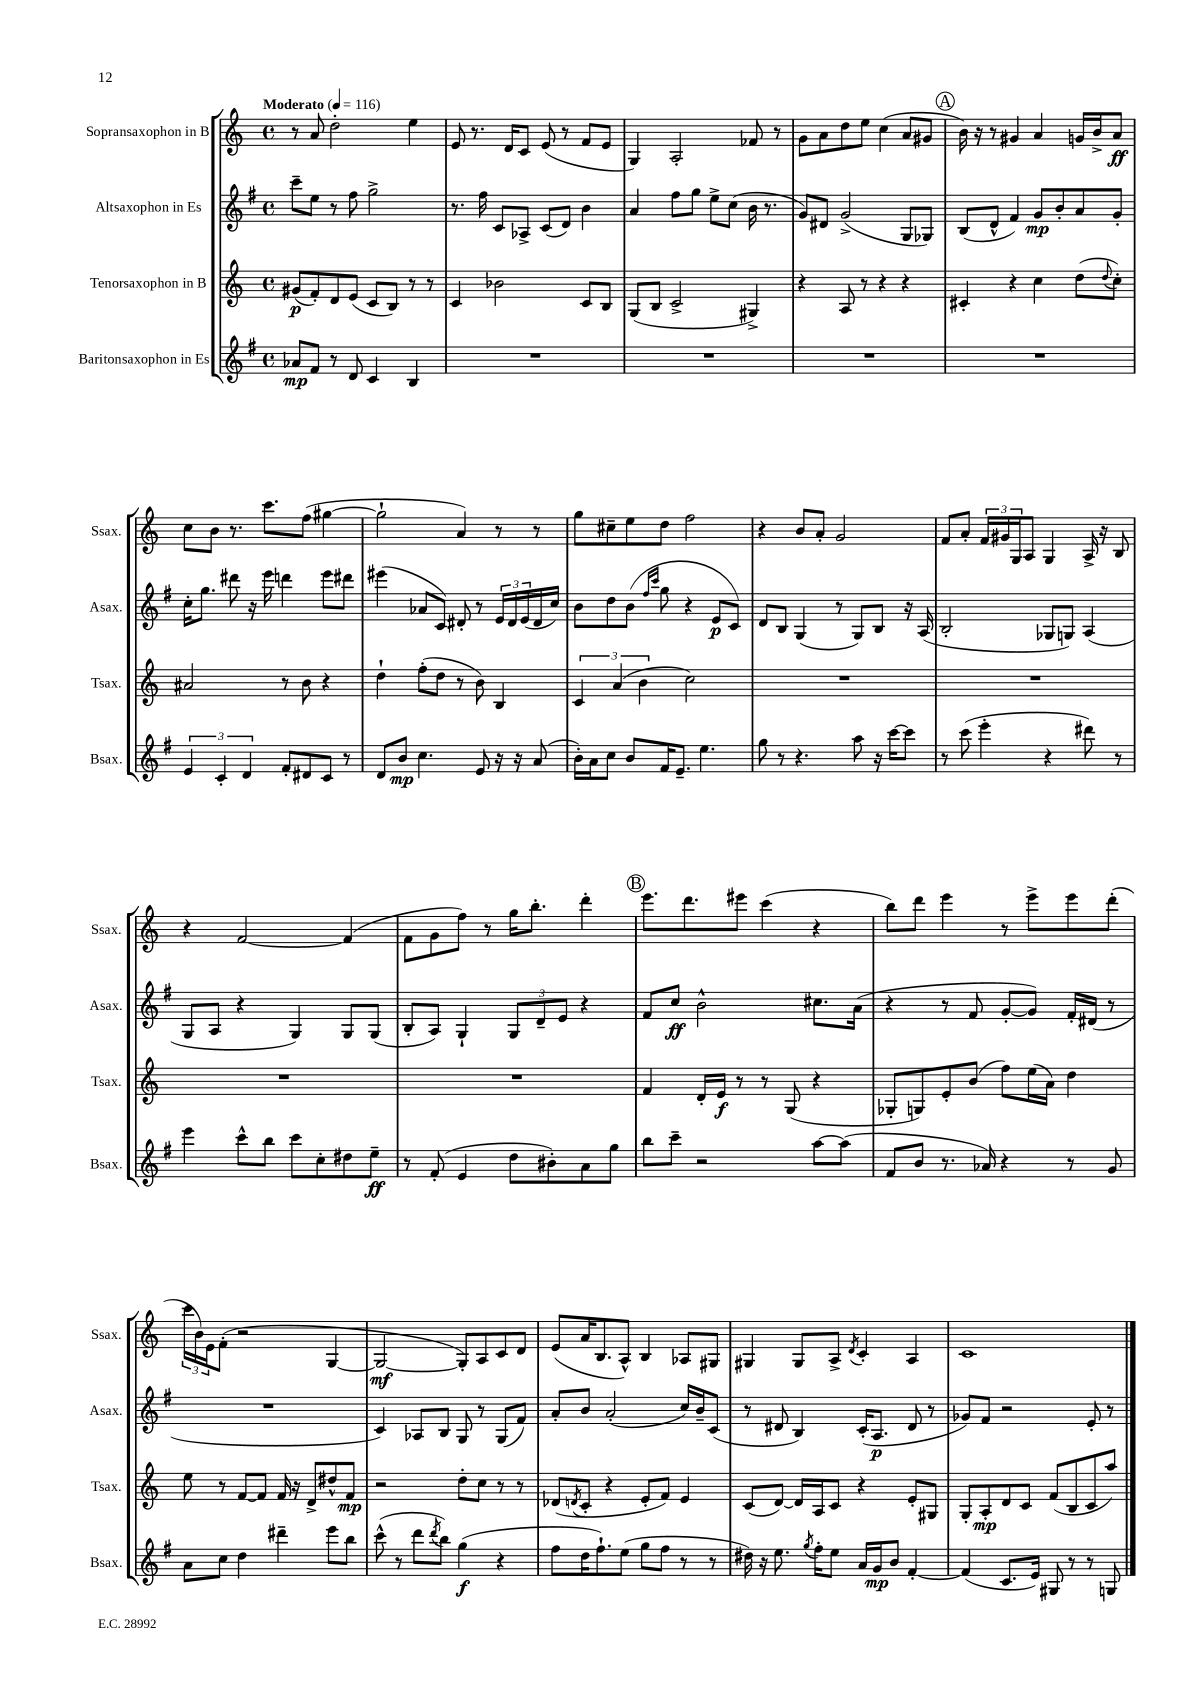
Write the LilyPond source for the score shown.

<<
\new StaffGroup <<
\new Staff = "s0" \with { instrumentName = "Sopransaxophon in B" shortInstrumentName = "Ssax." } {
    \clef treble \key c \major \defaultTimeSignature \time 4/4 \tempo "Moderato" 4 = 116
    r8 a'8 d''2-. e''4 |
    e'8 r8. d'16 c'8 e'8( r8 f'8 e'8 |
    g4) a2-. fes'8 r8 |
    g'8 a'8 d''8 e''8 c''4( a'8 gis'8 |
    \mark \markup { \circle "A" } b'16) r16 r8 gis'4 a'4 g'16 b'16-> a'8\ff |
    c''8 b'8 r8. c'''8. f''8( gis''4~ |
    gis''2-! a'4) r8 r8 |
    g''8 cis''8-- e''8 d''8 f''2 |
    r4 b'8 a'8-. g'2 |
    f'8 a'8-. \tuplet 3/2 { f'16 gis'16 g16 } a8 g4 a16-> r16 b8 |
    r4 f'2~ f'4( |
    f'8 g'8 f''8) r8 g''16 b''8.-. d'''4-. |
    \mark \markup { \circle "B" } e'''8. d'''8. eis'''8 c'''4( r4 |
    b''8) d'''8 e'''4 r8 e'''8-> e'''8 d'''8-.( |
    \tuplet 3/2 { c'''16 b'16) e'16 } f'8-.( r2 g4~ |
    g2~\mf g8-.) a8 c'8 d'8 |
    e'8( a'16 b8. a8-^) b4 aes8 gis8 |
    gis4 gis8 a8-> \acciaccatura { d'8 } c'4-. a4 |
    c'1 \bar "|." |
}
\new Staff = "s1" \with { instrumentName = "Altsaxophon in Es" shortInstrumentName = "Asax." } {
    \clef treble \key g \major \defaultTimeSignature \time 4/4
    c'''8-- e''8 r8 fis''8 g''2-> |
    r8. fis''16 c'8 aes8-> c'8( d'8) b'4 |
    a'4 fis''8 g''8 e''8-> c''8( b'16 r8. |
    g'8) dis'8 g'2->( g8 ges8) |
    \mark \markup { \circle "A" } b8( d'8-^ fis'4) g'8\mp b'8-. a'8 g'8-. |
    c''16-. g''8. dis'''8 r16 e'''16 d'''4 e'''8 dis'''8 |
    eis'''4( aes'8 c'8) dis'8-. r8 \tuplet 3/2 { e'16 dis'16 e'16( } dis'16 c''16) |
    b'8 d''8 b'8( \grace { fis''16 c'''16 } g''8 r4 e'8\p c'8) |
    d'8 b8 g4( r8 g8) b8 r16 a16( |
    b2-. ges8 g8) a4( |
    g8 a8 r4 g4) g8 g8( |
    b8-. a8) g4-! \tuplet 3/2 { g8 d'8-- e'8 } r4 |
    \mark \markup { \circle "B" } fis'8 c''8\ff b'2-^ cis''8. a'16( |
    r4 r8 fis'8 g'8~-. g'8) fis'16-. dis'16( r8 |
    R1 |
    c'4) aes8 b8 g8 r8 g8( fis'8) |
    a'8-. b'8 a'2-.( c''16) b'16-- c'8( |
    r8 dis'8 b4) c'16-.( a8.\p dis'8 r8 |
    ges'8) fis'8 r2 e'8-. r8 \bar "|." |
}
\new Staff = "s2" \with { instrumentName = "Tenorsaxophon in B" shortInstrumentName = "Tsax." } {
    \clef treble \key c \major \defaultTimeSignature \time 4/4
    gis'8\p( f'8-.) d'8 e'8( c'8 b8) r8 r8 |
    c'4 bes'2 c'8 b8 |
    g8( b8 c'2-> gis4->) |
    r4 a8 r8 r4 r4 |
    \mark \markup { \circle "A" } cis'4-. r4 c''4 d''8( \appoggiatura { d''8 } c''8-.) |
    ais'2 r8 b'8 r4 |
    d''4-! f''8-.( d''8 r8 b'8) b4 |
    \tuplet 3/2 { c'4 a'4( b'4 } c''2) |
    R1 |
    R1 |
    R1 |
    R1 |
    \mark \markup { \circle "B" } f'4 d'16-. e'16\f r8 r8 g8( r4 |
    ges8-. g8) e'8-. b'8( f''8) e''16( a'16) d''4 |
    e''8 r8 f'8~ f'8 f'16 r16 d'8-> dis''8-^ f'8\mp |
    r2 d''8-. c''8 r8 r8 |
    des'8( \acciaccatura { d'8 } c'8-. r4 e'8-. f'8) e'4 |
    c'8( d'8~) d'16 a16 c'8 r4 e'8-. gis8 |
    g8-. a8-.\mp d'8 c'8 f'8( b8 c'8 a''8) \bar "|." |
}
\new Staff = "s3" \with { instrumentName = "Baritonsaxophon in Es" shortInstrumentName = "Bsax." } {
    \clef treble \key g \major \defaultTimeSignature \time 4/4
    aes'8\mp fis'8 r8 d'8 c'4 b4 |
    R1 |
    R1 |
    R1 |
    \mark \markup { \circle "A" } R1 |
    \tuplet 3/2 { e'4 c'4-. d'4 } fis'8-. dis'8 c'8 r8 |
    d'8 b'8\mp c''4. e'8 r16 r16 a'8( |
    b'16-.) a'16 c''8 b'8 fis'16 e'8.-- e''4. |
    g''8 r8 r4. a''8 r16 c'''16~ c'''8 |
    r8 c'''8( e'''4-. r4 dis'''8) r8 |
    e'''4 c'''8-^ b''8 c'''8 c''8-. dis''8 e''8--\ff |
    r8 fis'8-.( e'4 d''8 bis'8-.) a'8 g''8 |
    \mark \markup { \circle "B" } b''8 c'''8-- r2 a''8~ a''8( |
    fis'8 b'8 r8. aes'16) r4 r8 g'8 |
    a'8 c''8 d''4 dis'''4-- e'''8 b''8 |
    c'''8-^( r8 d'''8 \acciaccatura { d'''8 } b''8) g''4\f( r4 |
    fis''8 d''16 fis''8.-!) e''8( g''8 fis''8 r8 r8 |
    dis''16) r16 e''8. \acciaccatura { g''8 } fis''16-. e''8 a'16 g'16\mp b'8 fis'4~-. |
    fis'4( c'8. e'16) gis8 r8 r8 g8 \bar "|." |
}
>>
>>
\layout { \context { \Score \remove "Bar_number_engraver" } }
